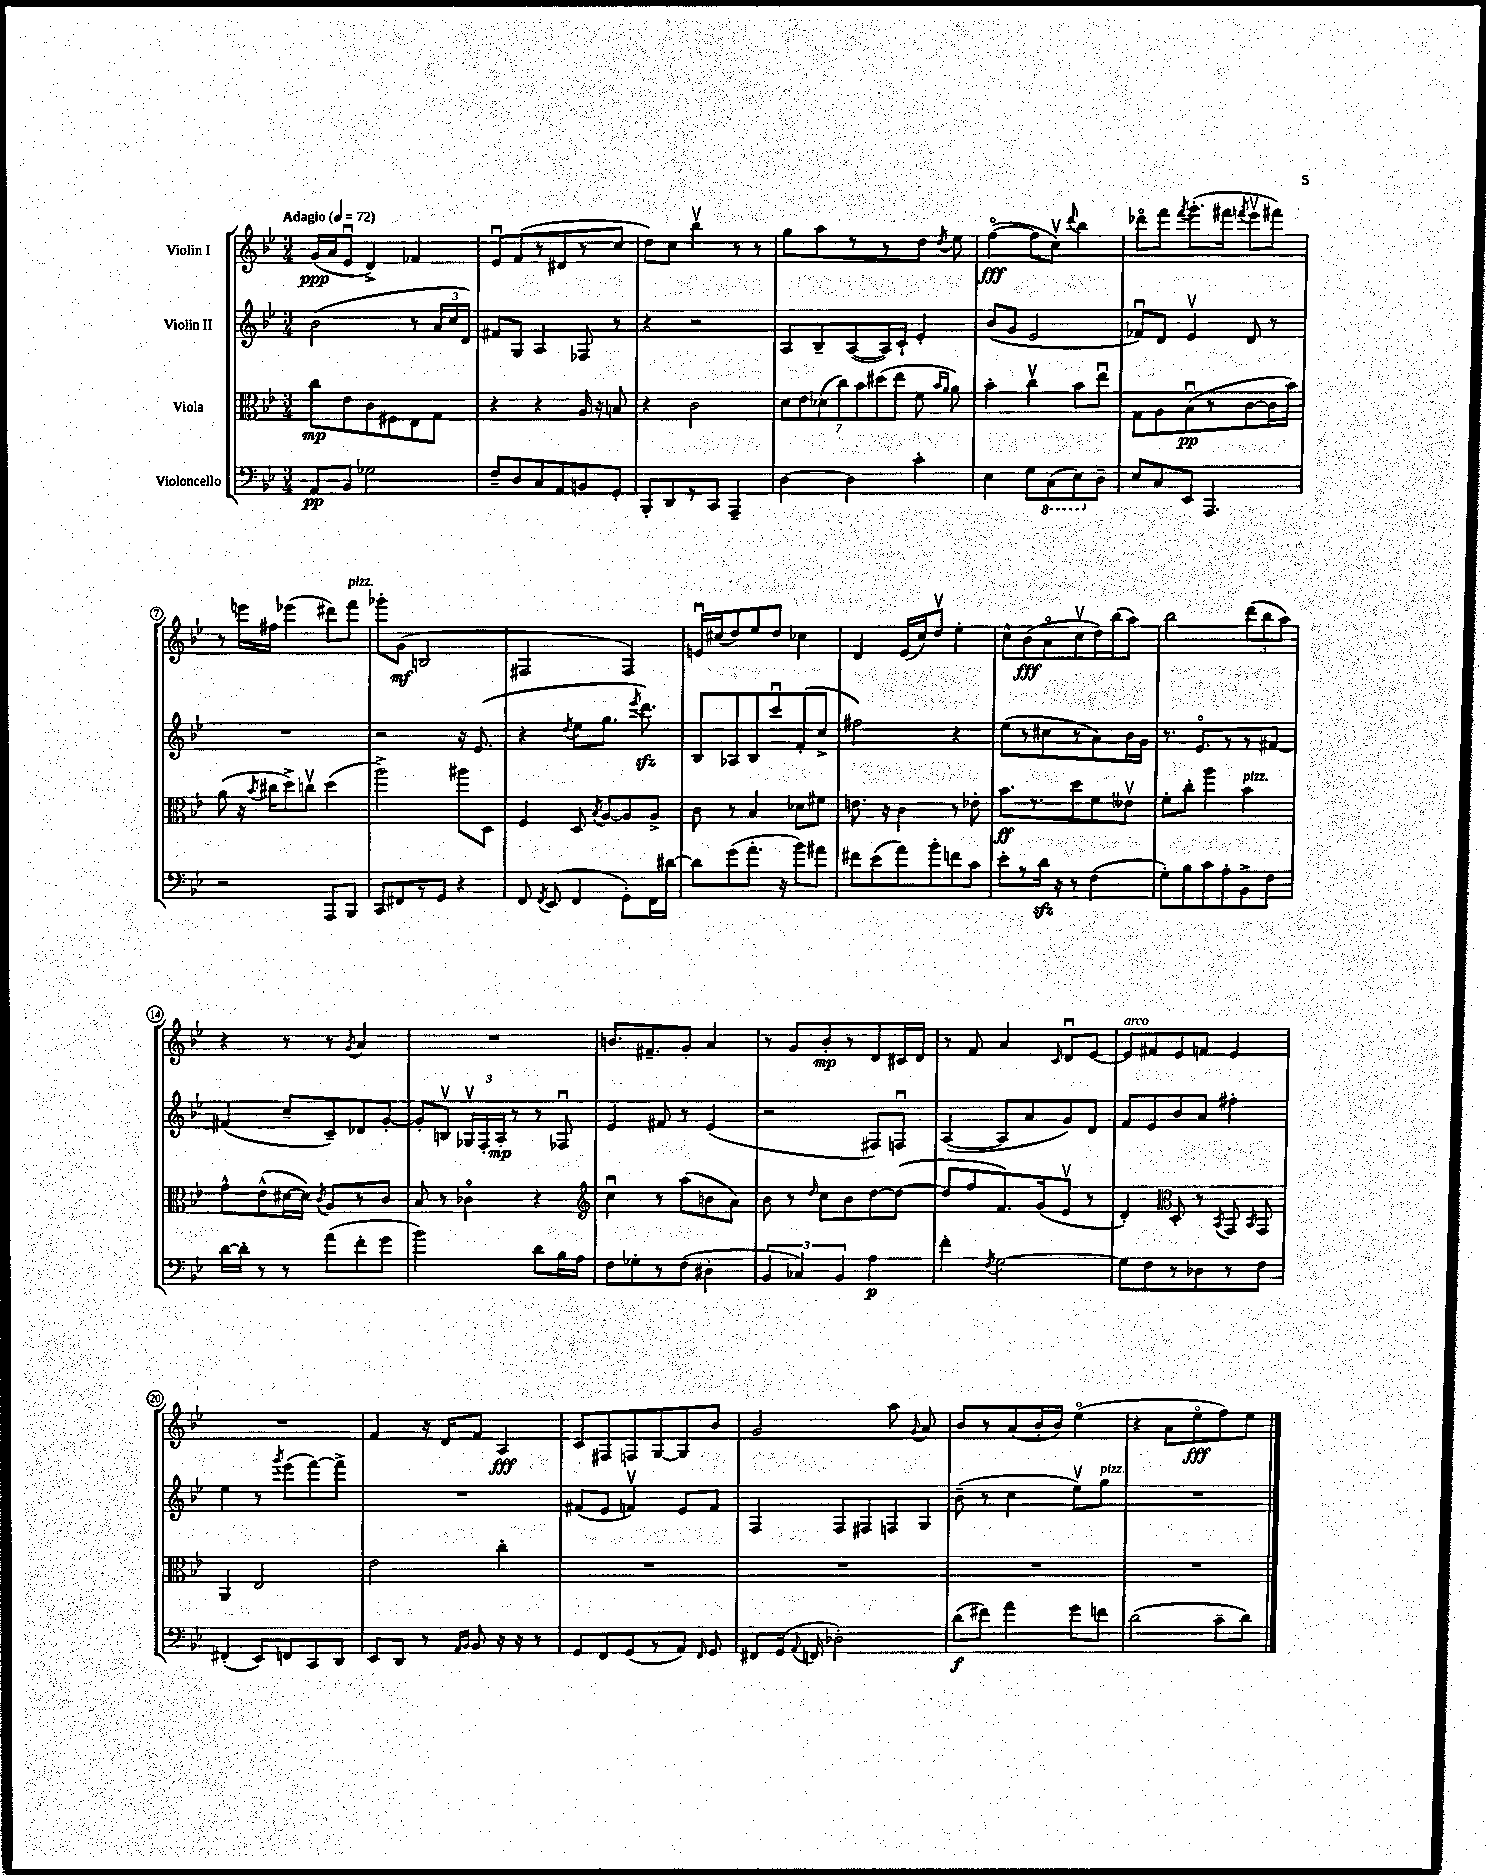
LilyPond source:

<<
\new StaffGroup <<
\new Staff = "s0" \with { instrumentName = "Violin I" } {
    \clef treble \key bes \major \numericTimeSignature \time 3/4 \tempo "Adagio" 4 = 72
    \autoBeamOff g'16[\ppp( a'16 ees'8]\downbow d'4->) fes'4 |
    ees'8[\downbow f'8( r8 dis'8 r8 c''8] |
    d''8[) c''8] bes''4\upbow r8 r8 |
    g''8[ a''8 r8 r8 d''8] \acciaccatura { d''8 } ees''8 |
    f''4~\flageolet\fff( f''8[ c''8]\upbow) \appoggiatura { d'''8 } bes''4 |
    des'''8[\flageolet f'''8] \acciaccatura { f'''8 } g'''8.[-.( fis'''16] \acciaccatura { f'''8 } ees'''8[\upbow fis'''8]) |
    r8 e'''16[ fis''16] ees'''4( dis'''8[) f'''8]^\markup { \italic "pizz." } |
    ges'''8[-. g'8]\mf( b2 |
    fis2 fis4) |
    e'16[\downbow cis''16( d''8) ees''8 d''8] ces''4 |
    d'4 ees'16[( c''16) d''8]\upbow ees''4-. |
    c''8[-^ bes'8\fff( a'8\flageolet c''8\upbow d''16) bes''16( a''8]) |
    bes''2 \tuplet 3/2 { d'''8[( bes''8 a''8]) } |
    r4 r8 r8 \acciaccatura { g'8 } a'4 |
    R2. |
    b'8.[ fis'8.-- g'8]-. a'4 |
    r8 g'8[ bes'8-.\mp r8 d'8 cis'16 d'16] |
    r8 f'8 a'4 \grace { c'16 } d'8[\downbow ees'8]~ |
    ees'8[^\markup { \italic "arco" } fis'8 ees'8 f'8] ees'4 |
    R2. |
    f'4 r16 d'16[ f'8] a4\fff |
    c'8[ fis8 f8 g8~ g8 bes'8] |
    g'2 a''8 \appoggiatura { g'8 } a'8 |
    bes'8[ r8 a'8( bes'16-. bes'16]) ees''4\flageolet( |
    r4 a'8[ ees''8\flageolet\fff f''8) ees''8] \bar "|." |
}
\new Staff = "s1" \with { instrumentName = "Violin II" } {
    \clef treble \key bes \major \numericTimeSignature \time 3/4
    \autoBeamOff bes'2( r8 \tuplet 3/2 { a'16[ c''16 d'16]) } |
    fis'8[ g8] a4 fes8 r8 |
    r4 r2 |
    a8[ bes8-- a8~( a16) c'16]-! ees'4-. |
    bes'8[( g'8] ees'2 |
    fes'8[\downbow) d'8] ees'4\upbow d'8 r8 |
    R2. |
    r2 r16 ees'8.( |
    r4 \acciaccatura { d''8 } ees''8[ g''8.] \acciaccatura { ees'''8 } d'''8.\sfz) |
    bes8[ aes8 bes8 c'''8\downbow f'8-.( c''8]-> |
    fis''2) r4 |
    ees''8[( r8 cis''8 r8 a'8) bes'16 g'16] |
    r8. ees'8.[\flageolet r8 r8 fis'8]~ |
    fis'4( c''8[-- c'8--) des'8 g'8]~-. |
    g'8[-. b8]\upbow \tuplet 3/2 { ges16[\upbow f16-. a16]-.\mp } r8 r8 fes8\downbow |
    ees'4 fis'8 r8 ees'4( |
    r2 fis8[) f8]\downbow |
    a4~( a8[ a'8 g'8) d'8] |
    f'8[ ees'8 bes'8 a'8] fis''4-. |
    ees''4 r8 \acciaccatura { g'''8 } ees'''8[( f'''8~) f'''8]-> |
    R2. |
    fis'8[( ees'8] f'4\upbow) ees'8[ f'8] |
    f4 f8[ fis8 f8 g8] |
    bes'8--( r8 c''4 ees''8[\upbow) g''8]^\markup { \italic "pizz." } |
    R2. \bar "|." |
}
\new Staff = "s2" \with { instrumentName = "Viola" } {
    \clef alto \key bes \major \numericTimeSignature \time 3/4
    \autoBeamOff c''8[\mp ees'8 c'8 fis8 ees8 g8] |
    r4 r4 a16 r16 b8 |
    r4 c'2 |
    \tuplet 7/4 { d'8[ ees'8 des'8( c''8) bes'8 dis''8( ees''8] } f'8 \grace { bes'16[ a'16] } a'8) |
    bes'4-. c''4\upbow bes'8[ ees''8]\downbow |
    g8[ a8 bes8\downbow\pp( r8 c'8~ c'16 bes'16]) |
    a'8( r16 \acciaccatura { bes'8 } cis''16[ d''8->) c''8]\upbow d''4( |
    a''2->) ais''8[ d8] |
    f4 d8 \acciaccatura { bes8 } a8[~ a8 a8]-> |
    c'8 r8 bes4 des'8[ fis'8] |
    e'8. r16 c'4 r8 ees'8-. |
    bes'8.[\ff r8. d''8 f'8 eeses'8]\upbow |
    f'8[-. c''8]-. a''4 bes'4^\markup { \italic "pizz." } |
    g'8[-^ ees'8-^( dis'16~ dis'16]) \acciaccatura { c'8 } a8[ r8 c'8] |
    bes8 r8 ces'4\flageolet r4 |
    \clef treble c''4\downbow r8 a''8[( b'8 a'8]) |
    bes'8 r8 \grace { d''16 } c''8[ bes'8 d''8~ d''8]~( |
    d''8[ f''8 f'8.) g'16( ees'8]\upbow r8 |
    d'4-.) \clef alto d8-. r8 \acciaccatura { bes,8 } g,8 \grace { bes,16 } g,8 |
    a,4 ees2 |
    ees'2 c''4-. |
    R2. |
    R2. |
    R2. |
    R2. \bar "|." |
}
\new Staff = "s3" \with { instrumentName = "Violoncello" } {
    \clef bass \key bes \major \numericTimeSignature \time 3/4
    \autoBeamOff a,8[\pp bes,8] ges2 |
    f8[-- d8 c8 a,8 b,8 g,8]-. |
    bes,,8[-. d,8 r8 c,8] a,,4-- |
    d4~ d4 c'4-. |
    ees4 g8[ \ottava #-1 c,8( ees,8) \ottava #0 d8]-- |
    ees8[ c8 ees,8] a,,4. |
    r2 a,,8[ bes,,8] |
    c,8[ fis,8 r8 g,8] r4 |
    f,8 \acciaccatura { f,8 } ees,8( f,4 g,8[-.) f,16 dis'16]~ |
    dis'8[ g'8( a'8.]-. r16 bes'8[) ais'8] |
    fis'8[ ees'8( a'8) bes'8-. f'8 c'8] |
    ees'8[-. r8 d'16]\sfz r16 r8 f4( |
    g8[-.) bes8 c'8 a8-. bes,8-> f8] |
    d'16[~ d'16]-. r8 r8 a'8[( f'8-. g'8] |
    bes'2) d'8[ bes16 a16] |
    f8[ ges8-. r8 f8]( dis4-. |
    \tuplet 3/2 { bes,4 ces4) bes,4 } a4\p |
    f'4-. \acciaccatura { f8 } g2~ |
    g8[ f8 r8 des8 r8 f8] |
    fis,4-.( ees,8[) f,8 c,8 d,8] |
    ees,8[ d,8] r8 \grace { a,16[ bes,16] } bes,8 r16 r16 r8 |
    g,8[ f,8 g,8( r8 a,8]) \grace { f,16 } g,8 |
    fis,8[ g,16]( \appoggiatura { a,8 } f,16 des2-.) |
    d'8[\f( fis'8]) a'4 g'8[ f'8] |
    d'2( c'8[-- d'8]) \bar "|." |
}
>>
>>
\layout { \context { \Score \override BarNumber.stencil = #(make-stencil-circler 0.1 0.3 ly:text-interface::print) } }
